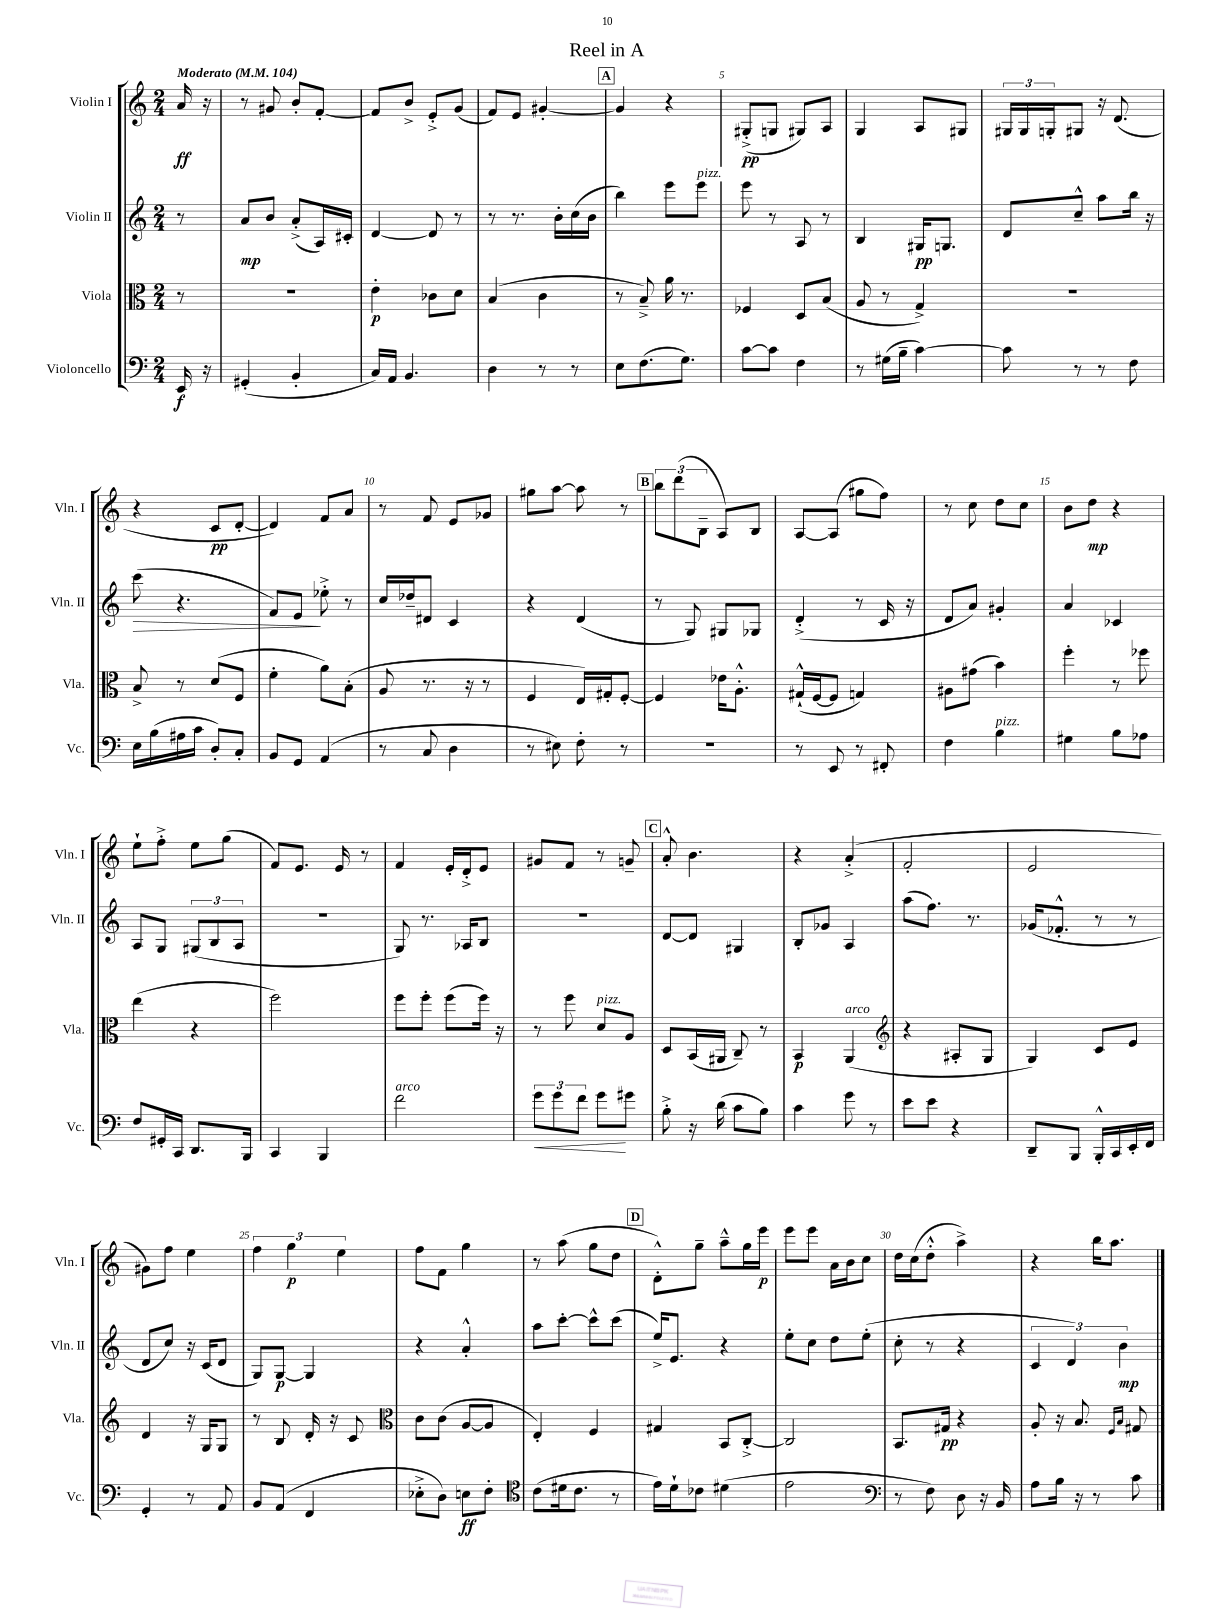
\header { title = "Reel in A" }
<<
\new StaffGroup <<
\new Staff = "s0" \with { instrumentName = "Violin I" shortInstrumentName = "Vln. I" } {
    \clef treble \key c \major \numericTimeSignature \time 2/4 \partial 8 \tempo "Moderato" 4 = 104
    a'16\ff r16 |
    r8 gis'8 b'8-. f'8~-. |
    f'8 b'8-> e'8-.-> g'8( |
    f'8) e'8 gis'4~-. |
    \mark \markup { \box "A" } gis'4 r4 |
    gis8-.->\pp( g8 gis8) a8 |
    g4 a8 gis8 |
    \tuplet 3/2 { gis16 gis16 g16-. } gis8 r16 d'8.( |
    r4 c'8\pp d'8~-. |
    d'4) f'8 a'8 |
    r8 f'8 e'8 ges'8 |
    gis''8 a''8~ a''8 r8 |
    \mark \markup { \box "B" } \tuplet 3/2 { b''8 d'''8( b8-- } a8) b8 |
    a8~ a8( gis''8 f''8) |
    r8 c''8 d''8 c''8 |
    b'8 d''8\mp r4 |
    e''8-! f''8-.-> e''8 g''8( |
    f'8) e'8. e'16 r8 |
    f'4 e'16-. d'16-.-> e'8 |
    gis'8 f'8 r8 g'8-- |
    \mark \markup { \box "C" } a'8-.-^ b'4. |
    r4 a'4-.->( |
    f'2-. |
    e'2 |
    gis'8) f''8 e''4 |
    \tuplet 3/2 { f''4 g''4\p e''4 } |
    f''8 f'8 g''4 |
    r8 a''8( g''8 d''8 |
    \mark \markup { \box "D" } d'8-.-^) g''8-- a''8---^ g''16 e'''16\p |
    e'''8 e'''8 a'16 b'16 c''8 |
    d''16 c''16( d''8-.-^ a''4->) |
    r4 b''16 a''8. \bar "|." |
}
\new Staff = "s1" \with { instrumentName = "Violin II" shortInstrumentName = "Vln. II" } {
    \clef treble \key c \major \numericTimeSignature \time 2/4 \partial 8
    r8 |
    a'8\mp b'8 a'8-.->( a16) cis'16-. |
    d'4~ d'8 r8 |
    r8 r8. b'16-. c''16( b'16 |
    \mark \markup { \box "A" } b''4) e'''8 e'''8^\markup { \italic "pizz." } |
    e'''8 r8 a8 r8 |
    b4 gis16\pp g8. |
    d'8 c''8---^ a''8 b''16 r16 |
    c'''8\>( r4. |
    f'8) e'8\! ees''8-.-> r8 |
    c''16 des''16-- dis'8 c'4 |
    r4 d'4( |
    \mark \markup { \box "B" } r8 g8) gis8 ges8 |
    d'4-.->( r8 c'16 r16 |
    d'8 a'8) gis'4-. |
    a'4 ces'4 |
    a8 g8 \tuplet 3/2 { gis8( b8 a8 } |
    r2 |
    g8) r8. aes16 b8 |
    r2 |
    \mark \markup { \box "C" } d'8~ d'8 gis4 |
    b8-. ges'8 a4 |
    a''8( f''8.) r8. |
    ges'16( fes'8.-.-^ r8 r8 |
    d'8 c''8) r16 c'16( d'8 |
    g8) g8~\p g4 |
    r4 a'4-.-^ |
    a''8 c'''8~-. c'''8-^ c'''8( |
    \mark \markup { \box "D" } e''16->) e'8. r4 |
    e''8-. c''8 d''8 e''8-.( |
    c''8-. r8 r4 |
    \tuplet 3/2 { c'4 d'4) b'4\mp } \bar "|." |
}
\new Staff = "s2" \with { instrumentName = "Viola" shortInstrumentName = "Vla." } {
    \clef alto \key c \major \numericTimeSignature \time 2/4 \partial 8
    r8 |
    R2 |
    e'4-.\p ces'8 d'8 |
    b4( c'4 |
    \mark \markup { \box "A" } r8 b8--->) a'16 r8. |
    fes4 d8 b8( |
    a8 r8 g4->) |
    R2 |
    b8-> r8 d'8( f8 |
    f'4-. a'8) b8-.( |
    a8 r8. r16 r8 |
    f4 e16) gis16-. f8~-. |
    \mark \markup { \box "B" } f4 ees'16 a8.-.-^ |
    gis16-!-^( f16~ f8 g4) |
    ais8 gis'8( b'4) |
    f''4-. r8 fes''8 |
    e''4( r4 |
    f''2) |
    f''8 f''8-. f''8( f''16) r16 |
    r8 f''8 d'8^\markup { \italic "pizz." } a8 |
    \mark \markup { \box "C" } d8 b,16( ais,16 c8--) r8 |
    b,4\p a,4^\markup { \italic "arco" }( |
    \clef treble r4 ais8-. g8 |
    g4) c'8 e'8 |
    d'4 r16 g16 g8 |
    r8 b8 d'16-. r16 c'8 |
    \clef alto c'8 c'8( a8~ a8 |
    e4-.) f4 |
    \mark \markup { \box "D" } gis4 b,8 c8~-.-> |
    c2 |
    b,8. gis16\pp r4 |
    a8-. r16 b8. \grace { f16 b16 } gis8 \bar "|." |
}
\new Staff = "s3" \with { instrumentName = "Violoncello" shortInstrumentName = "Vc." } {
    \clef bass \key c \major \numericTimeSignature \time 2/4 \partial 8
    e,16\f r16 |
    gis,4-.( b,4-. |
    c16) a,16 b,4. |
    d4 r8 r8 |
    \mark \markup { \box "A" } e8 f8.( g8.) |
    c'8~ c'8 f4 |
    r8 gis16( b16-- c'4~) |
    c'8 r8 r8 f8 |
    e16 b16( ais16 c'16 d8-.) c8-. |
    b,8 g,8 a,4( |
    r8 c8 d4 |
    r8 eis8) f8-. r8 |
    \mark \markup { \box "B" } r2 |
    r8 e,8 r8 fis,8-. |
    f4 b4^\markup { \italic "pizz." } |
    gis4 b8 aes8 |
    f8 gis,16-. c,16 d,8. b,,16 |
    c,4 b,,4 |
    f'2^\markup { \italic "arco" } |
    \tuplet 3/2 { g'8\< g'8 f'8 } g'8\! gis'8 |
    \mark \markup { \box "C" } b8-.-> r16 d'16( c'8 b8) |
    c'4 g'8 r8 |
    e'8 e'8 r4 |
    d,8-- b,,8 b,,16-.-^ c,16 e,16-. f,16 |
    g,4-. r8 a,8 |
    b,8 a,8( f,4 |
    ees8-.-> d8) e8\ff f8-. |
    \clef tenor c'8( dis'16 c'8. r8 |
    \mark \markup { \box "D" } e'16) d'16-! ces'8 dis'4( |
    e'2 |
    \clef bass r8 f8) d8 r16 b,16 |
    a8 b16 r16 r8 c'8 \bar "|." |
}
>>
>>
\layout { \context { \Score \override BarNumber.break-visibility = ##(#f #t #t) barNumberVisibility = #(every-nth-bar-number-visible 5) } }
